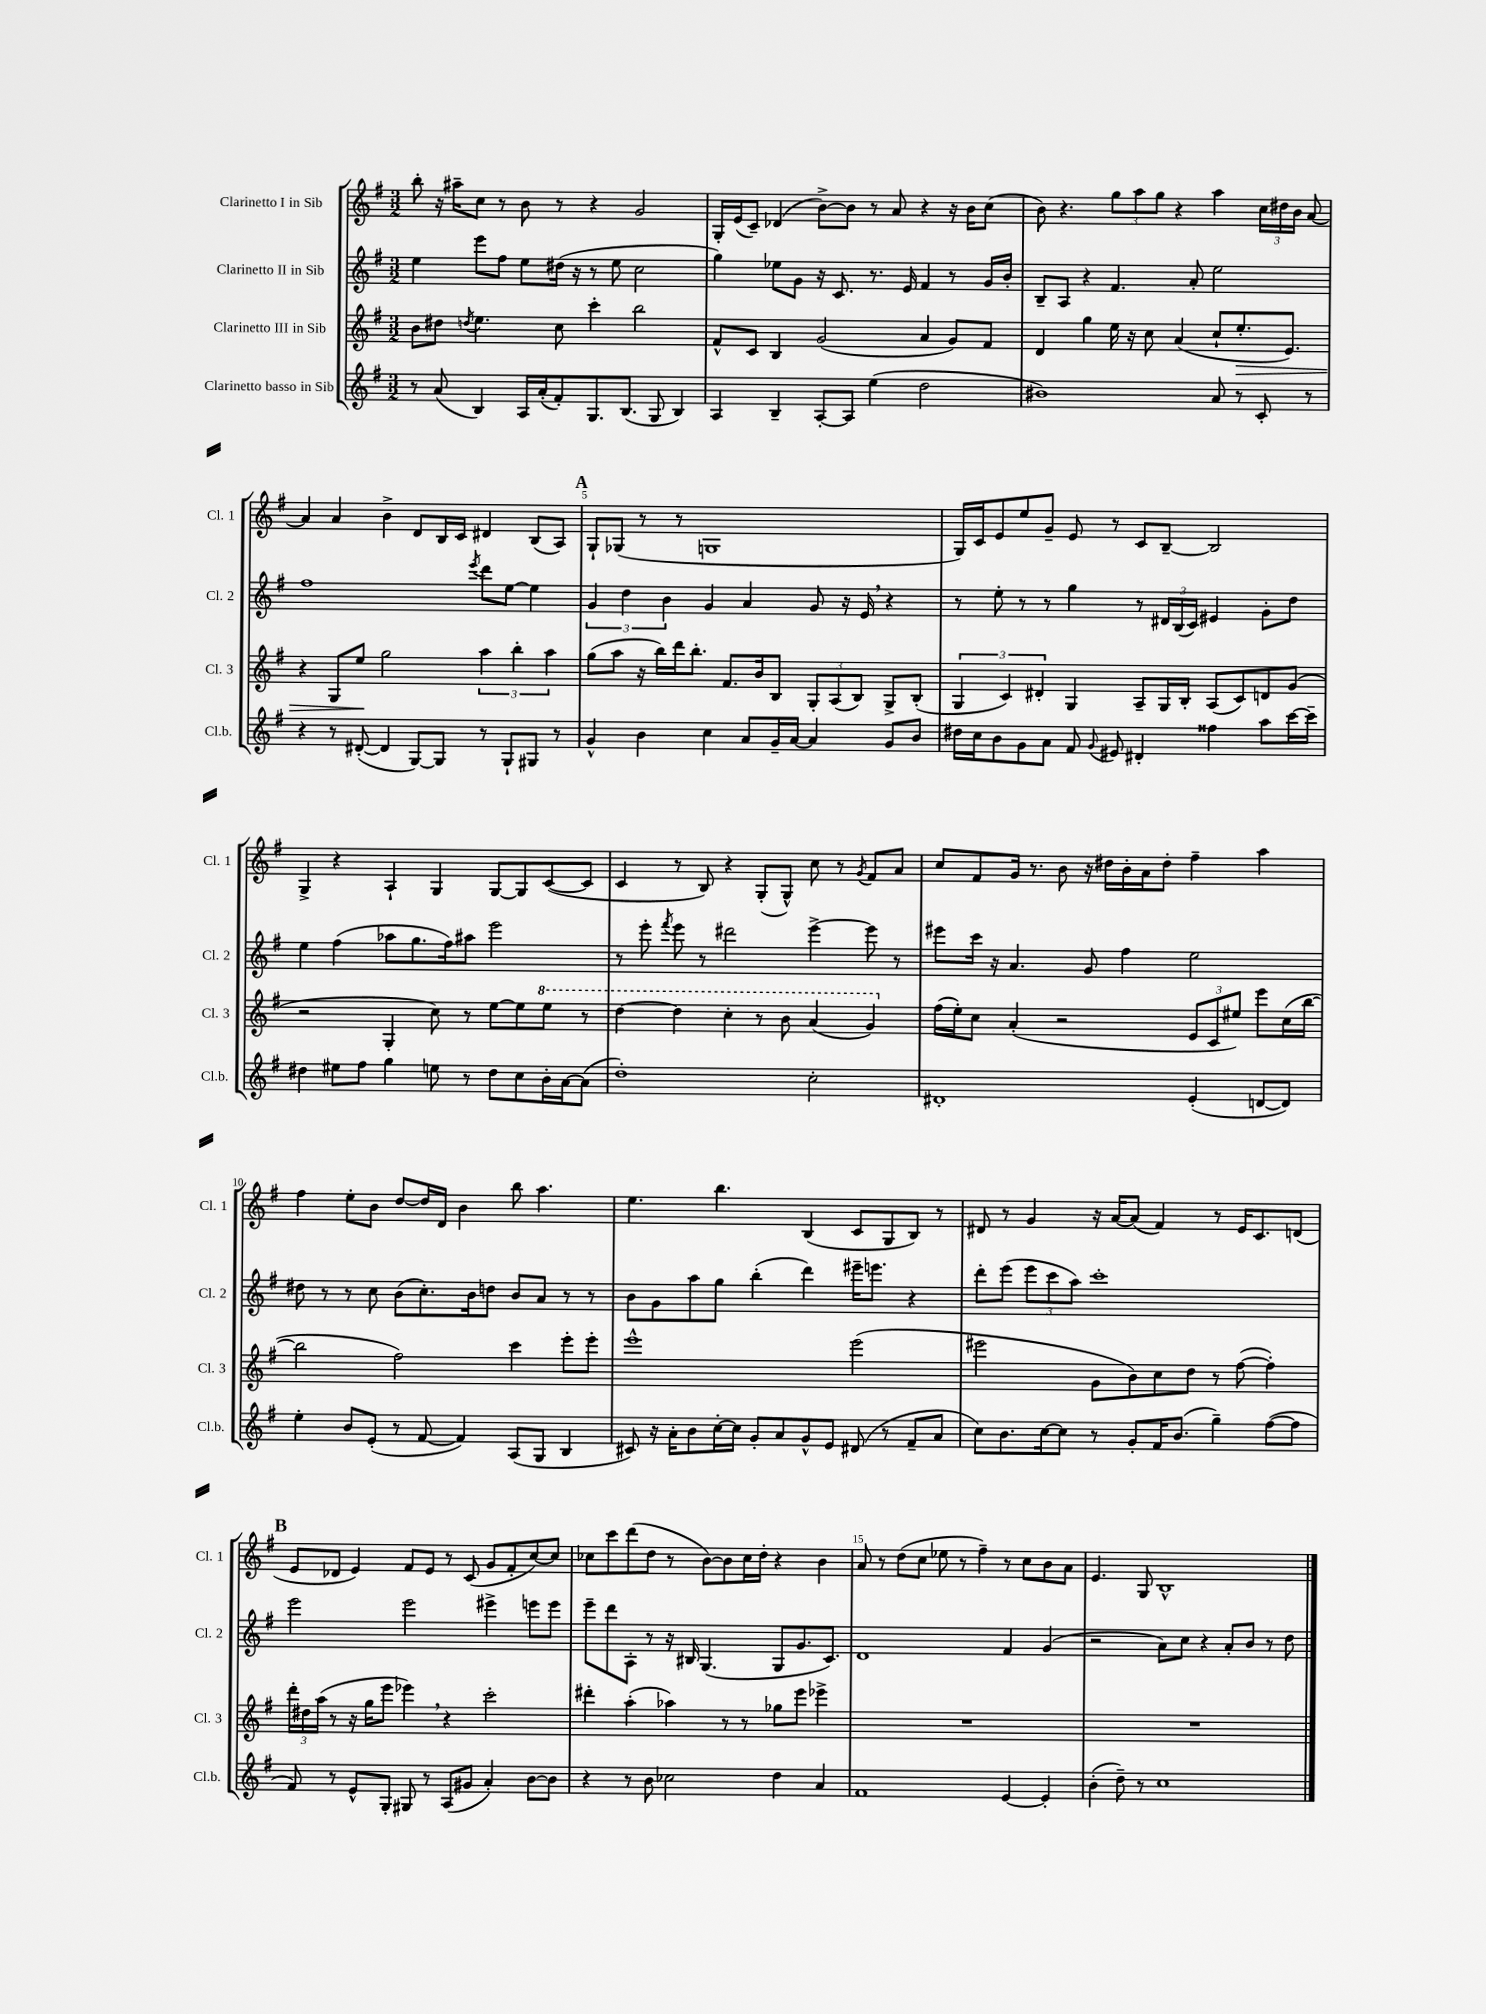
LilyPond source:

<<
\new StaffGroup <<
\new Staff = "s0" \with { instrumentName = "Clarinetto I in Sib" shortInstrumentName = "Cl. 1" } {
    \clef treble \key g \major \numericTimeSignature \time 3/2
    \autoBeamOff b''8-. r16 ais''16[-- c''8] r8 b'8 r8 r4 g'2 |
    g16[-. e'16( c'8]--) des'4( b'8[~->) b'8] r8 a'8 r4 r16 b'16[ c''8]( |
    b'8) r4. \tuplet 3/2 { g''8[ a''8 g''8] } r4 a''4 \tuplet 3/2 { c''16[ dis''16 b'16] } a'8~ |
    a'4 a'4 b'4-> d'8[ b16 c'16] dis'4 b8[( a8]) |
    \mark \markup { \bold "A" } g8[-! ges8]( r8 r8 g1 |
    g16[) c'16 e'8 e''8 g'8]-- e'8 r8 c'8[ b8]~-- b2 |
    g4-> r4 a4-! g4 g8[~ g8 c'8~( c'8] |
    c'4 r8 b8) r4 g8[-.( g8]-^) c''8 r8 \acciaccatura { g'8 } fis'8[ a'8] |
    c''8[ fis'8 g'16] r8. b'8 r16 dis''16[ b'16-. a'16 dis''8]-. fis''4-- a''4 |
    fis''4 e''8[-. b'8] d''8[~ d''16 d'16] b'4 b''8 a''4. |
    e''4. b''4. b4( c'8[ g8 b8]) r8 |
    dis'8 r8 g'4 r16 a'16[~ a'8]( fis'4) r8 e'16[ c'8. d'8]( |
    \mark \markup { \bold "B" } e'8[ des'8] e'4) fis'8[ e'8] r8 c'8( g'8[ fis'8-. c''8~) c''8] |
    ces''8[ c'''8 d'''8( d''8] r8 b'8[~) b'8 ces''16 d''16]-. r4 b'4 |
    a'8 r8 d''8[( c''8] ees''8 r8 fis''4--) r8 c''8[ b'8 a'8] |
    e'4. g8 b1-^ \bar "|." |
}
\new Staff = "s1" \with { instrumentName = "Clarinetto II in Sib" shortInstrumentName = "Cl. 2" } {
    \clef treble \key g \major \numericTimeSignature \time 3/2
    \autoBeamOff e''4 e'''8[ fis''8] e''8[ dis''16]( r16 r8 e''8 c''2 |
    g''4) ees''8[ g'8] r16 c'8. r8. e'16 fis'4 r8 g'16[ b'16]-. |
    b8[-- a8] r4 fis'4. a'8-. e''2 |
    fis''1 \acciaccatura { e'''8 } d'''8[ e''8]~ e''4 |
    \mark \markup { \bold "A" } \tuplet 3/2 { g'4 d''4 b'4 } g'4 a'4 g'8 r16 e'16 \breathe r4 |
    r8 e''8-. r8 r8 g''4 r8 \tuplet 3/2 { dis'16[ b16( c'16]) } eis'4 g'8[-. d''8] |
    e''4 fis''4( aes''8[ g''8. fis''16) ais''8] e'''2 |
    r8 e'''8-. \acciaccatura { fis'''8 } e'''8 r8 dis'''2 e'''4~-> e'''8 r8 |
    eis'''8[ c'''16] r16 a'4. g'8 fis''4 e''2 |
    dis''8 r8 r8 c''8 b'8[( c''8.-.) b'16 d''8] b'8[ a'8] r8 r8 |
    b'8[ g'8 a''8 g''8] b''4-.( d'''4) eis'''16[-- e'''8.] r4 |
    d'''8[-. e'''8]( \tuplet 3/2 { e'''8[ c'''8 a''8]) } c'''1-. |
    \mark \markup { \bold "B" } e'''2 e'''2 eis'''4-> e'''8[ e'''8] |
    e'''8[-- d'''8 a8]-. r8 r16 bis16 g4.( g8[ g'8. c'8.]) |
    d'1 fis'4 g'4( |
    r2 a'8[) c''8] r4 a'8[-. b'8] r8 d''8 \bar "|." |
}
\new Staff = "s2" \with { instrumentName = "Clarinetto III in Sib" shortInstrumentName = "Cl. 3" } {
    \clef treble \key g \major \numericTimeSignature \time 3/2
    \autoBeamOff b'8[ dis''8] \acciaccatura { d''8 } e''4. c''8 c'''4-. b''2 |
    fis'8[-^ c'8] b4 g'2( a'4 g'8[) fis'8] |
    d'4 g''4 e''16 r16 c''8 a'4( c''8[-! e''8.-.\> e'8.]) |
    r4 g8[ e''8]\! g''2 \tuplet 3/2 { a''4 b''4-. a''4 } |
    \mark \markup { \bold "A" } g''8[( a''8] r16 b''16[) d'''16 b''8.]-. fis'8.[ b'16 b8] \tuplet 3/2 { g8[-. a8( b8]) } g8[-> b8]-.( |
    \tuplet 3/2 { g4 c'4) dis'4-. } g4 a8[-- g16 b16]-. a8[( c'8) d'8 g'8]( |
    r2 g4-. c''8) r8 e''8[~ e''8 \ottava #1 e'''8] r8 |
    d'''4~ d'''4 c'''4-. r8 b''8 a''4( g''4) \ottava #0 |
    fis''16[( e''16-.) c''8] a'4-.( r2 \tuplet 3/2 { e'8[ c'8 eis''8]) } e'''8[ c''16( b''16]~ |
    b''2 fis''2) c'''4 e'''8[-. e'''8]-. |
    e'''1-^ e'''2( |
    eis'''2 g'8[ b'8) c''8 d''8] r8 fis''8~( fis''4-.) |
    \mark \markup { \bold "B" } \tuplet 3/2 { d'''16[-. dis''16 a''16]( } r8 r16 g''16[ e'''8] ees'''4) \breathe r4 c'''2-. |
    dis'''4-. a''4-.( aes''4) r8 r8 ges''8[ e'''8] ees'''4-> |
    R1. |
    R1. \bar "|." |
}
\new Staff = "s3" \with { instrumentName = "Clarinetto basso in Sib" shortInstrumentName = "Cl.b." } {
    \clef treble \key g \major \numericTimeSignature \time 3/2
    \autoBeamOff r8 a'8( b4) a16[ a'16-.( fis'8-.) g8. b8.]( g8 b4) |
    a4 b4-- a8[~-. a8] e''4( d''2 |
    bis'1) a'8 r8 c'8-. r8 |
    r4 r8 dis'8~-.( dis'4 g8[~) g8] r8 g8[-! gis8] r8 |
    \mark \markup { \bold "A" } g'4-^ b'4 c''4 a'8[ g'16-- a'16]~ a'4 g'8[ b'8] |
    dis''16[ c''16 b'8 g'8 a'8] fis'8 \appoggiatura { g'8 } eis'8 dis'4-. fisis''4 a''8[ c'''16~ c'''16]-- |
    dis''4 eis''8[ fis''8] g''4 e''8 r8 dis''8[ c''8 b'16-. a'16~ a'8]( |
    d''1-.) c''2-. |
    dis'1-. e'4-.( d'8[~ d'8]) |
    e''4-. b'8[ e'8]-.( r8 fis'8~ fis'4) a8[( g8] b4 |
    cis'8) r16 a'16[-. b'8 c''16~-. c''16] g'8[-. a'8 g'8-^ e'8] dis'8( r8 fis'8[-- a'8] |
    c''8[) b'8. c''16~ c''8] r8 g'8[-. fis'16 b'8.]( g''4--) fis''8[~( fis''8] |
    \mark \markup { \bold "B" } fis'8) r8 e'8[-^ g8]-. gis8 r8 a8[( gis'8] a'4-.) b'8[~ b'8] |
    r4 r8 b'8 ces''2 d''4 a'4 |
    fis'1 e'4~ e'4-. |
    b'4-.( d''8--) r8 c''1 \bar "|." |
}
>>
>>
\layout { \context { \Score \override BarNumber.break-visibility = ##(#f #t #t) barNumberVisibility = #(every-nth-bar-number-visible 5) } }
